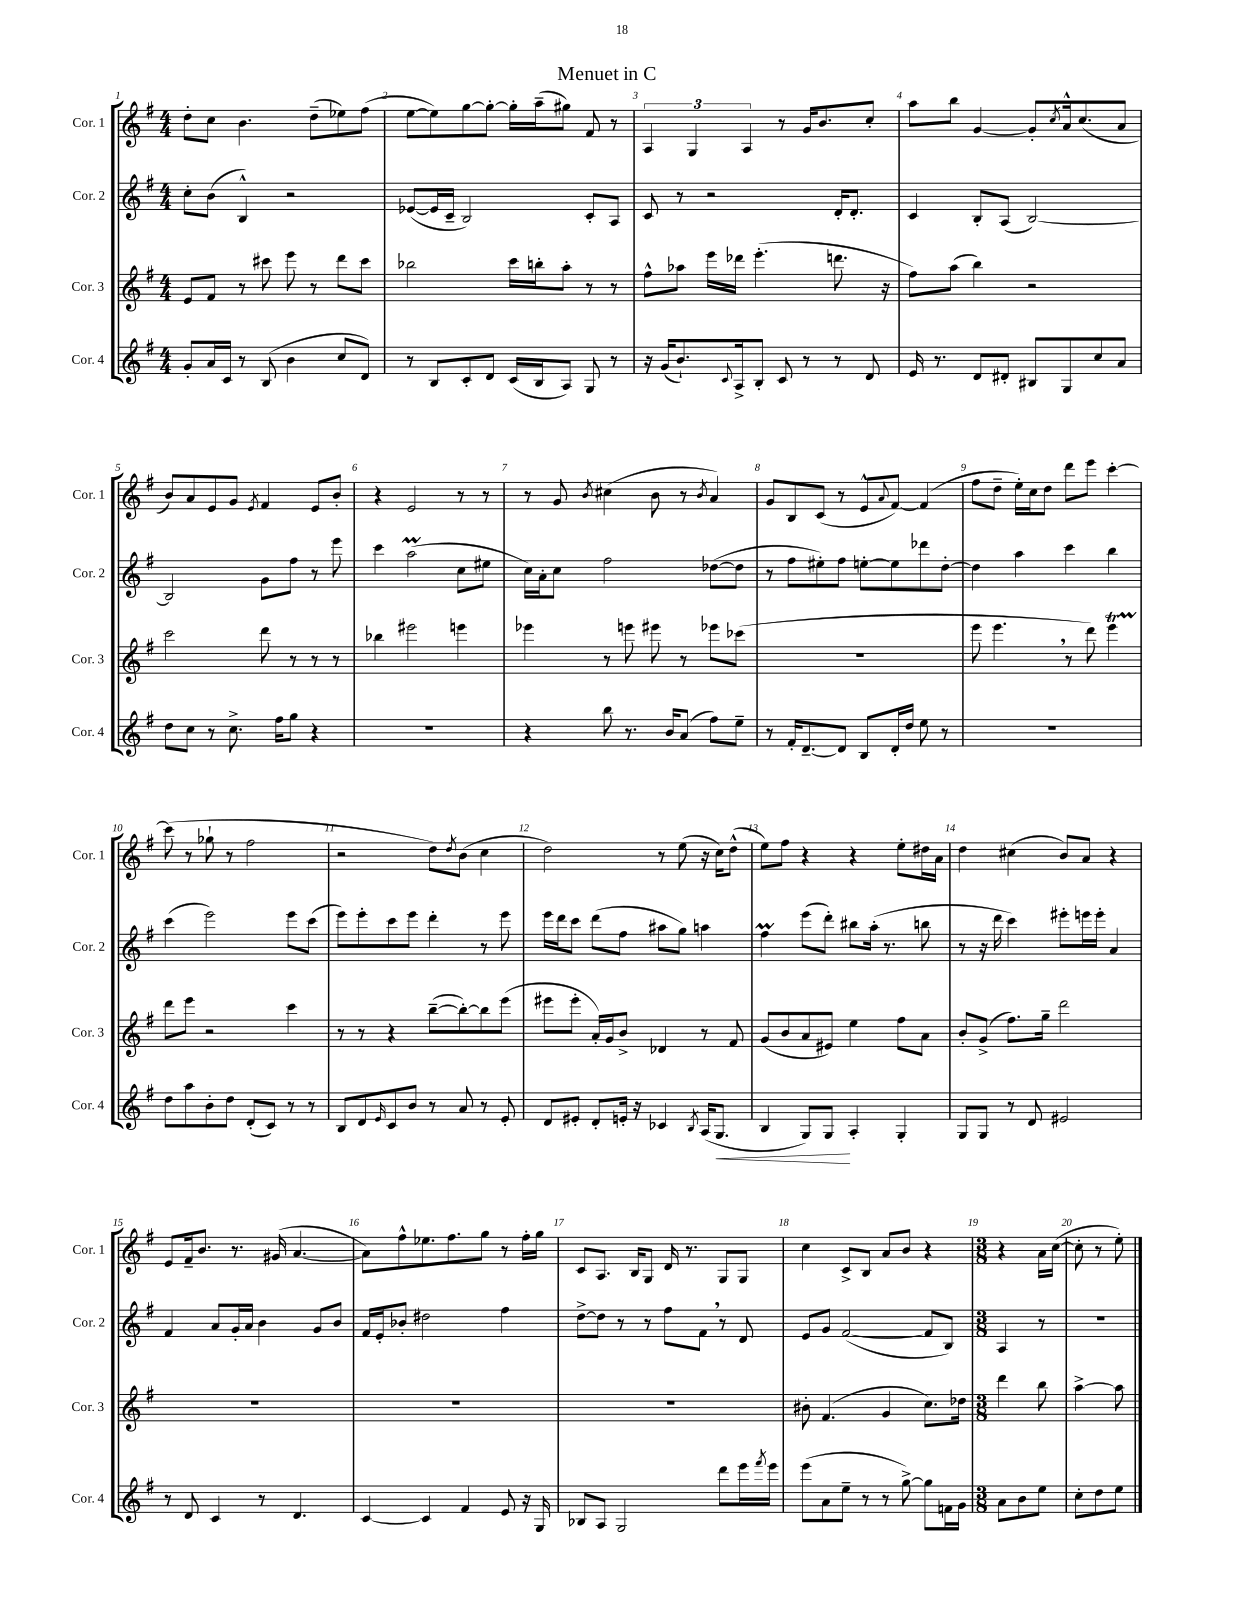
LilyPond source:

\header { title = "Menuet in C" }
<<
\new StaffGroup <<
\new Staff = "s0" \with { instrumentName = "Cor. 1" shortInstrumentName = "Cor. 1" } {
    \clef treble \key g \major \numericTimeSignature \time 4/4
    d''8-. c''8 b'4. d''8--( ees''8) fis''8( |
    e''8~ e''8) g''8~ g''8~-. g''16-. a''16--( gis''8) fis'8 r8 |
    \tuplet 3/2 { a4 g4 a4 } r8 g'16 b'8. c''8-. |
    a''8 b''8 g'4~ g'8-. \acciaccatura { c''8 } a'16-^ c''8.( a'8 |
    b'8) a'8 e'8 g'8 \acciaccatura { e'8 } fis'4 e'8 b'8-. |
    r4 e'2 r8 r8 |
    r8 g'8 \acciaccatura { b'8 } cis''4( b'8 r8 \acciaccatura { b'8 } a'4) |
    g'8 b8 c'8( r8 e'8-^ \appoggiatura { a'8 } fis'8~) fis'4( |
    fis''8 d''8-- e''16-.) c''16 d''8 d'''8 e'''8 c'''4~-. |
    c'''8( r8 ges''8-! r8 fis''2 |
    r2 d''8) \acciaccatura { d''8 } b'8( c''4 |
    d''2) r8 e''8( r16 c''16) d''8-^( |
    e''8) fis''8 r4 r4 e''8-. dis''16 a'16 |
    d''4 cis''4( b'8) a'8 r4 |
    e'8 fis'16-- b'8. r8. gis'16( a'4.~ |
    a'8) fis''8-^ ees''8. fis''8. g''8 r8 fis''16-. g''16 |
    c'8 a8. b16 g8 d'16 r8. g8 g8 |
    c''4 c'8-> b8 a'8 b'8 r4 |
    \numericTimeSignature \time 3/8 r4 a'16 c''16~( |
    c''8-. r8 e''8-.) \bar "|." |
}
\new Staff = "s1" \with { instrumentName = "Cor. 2" shortInstrumentName = "Cor. 2" } {
    \clef treble \key g \major \numericTimeSignature \time 4/4
    c''8-. b'8( b4-^) r2 |
    ees'8~( ees'16 c'16-- b2) c'8-. a8 |
    c'8 r8 r2 d'16-. d'8.-. |
    c'4 b8-. a8( b2~) |
    b2 g'8 fis''8 r8 e'''8 |
    c'''4 a''2\prall( c''8 eis''8 |
    c''16) a'16-. c''8 fis''2 des''8~( des''8 |
    r8 fis''8 eis''8-.) fis''8 e''8~-. e''8 des'''8 d''8~-. |
    d''4 a''4 c'''4 b''4 |
    c'''4( e'''2) e'''8 c'''8( |
    e'''8) e'''8-. c'''8 e'''8 d'''4-. r8 e'''8 |
    e'''16 d'''16 c'''8 d'''8( fis''8 ais''8 g''8) a''4 |
    fis''4\prall e'''8( d'''8-.) bis''8 a''16-.( r8. b''8 |
    r8 r16 d'''16 c'''4) eis'''8-. e'''16 e'''16-. a'4 |
    fis'4 a'8 g'16-. a'16 b'4 g'8 b'8 |
    fis'16 e'16-. bes'8-. dis''2 fis''4 |
    d''8~-> d''8 r8 r8 fis''8 fis'8 \breathe r8 d'8 |
    e'8 g'8 fis'2~( fis'8 b8) |
    \numericTimeSignature \time 3/8 a4 r8 |
    R4. \bar "|." |
}
\new Staff = "s2" \with { instrumentName = "Cor. 3" shortInstrumentName = "Cor. 3" } {
    \clef treble \key g \major \numericTimeSignature \time 4/4
    e'8 fis'8 r8 cis'''8 e'''8 r8 d'''8 cis'''8 |
    bes''2 c'''16 b''16-. a''8-. r8 r8 |
    fis''8-^ aes''8 e'''16 des'''16 e'''4.-.( d'''8. r16 |
    fis''8) a''8( b''4) r2 |
    c'''2 d'''8 r8 r8 r8 |
    bes''4 eis'''2 e'''4 |
    ees'''4 r8 e'''8 eis'''8 r8 ees'''8 ces'''8( |
    R1 |
    e'''8 e'''4. \breathe r8 d'''8) e'''4\startTrillSpan |
    d'''8\stopTrillSpan e'''8 r2 c'''4 |
    r8 r8 r4 b''8~--( b''8~-.) b''8 e'''8( |
    eis'''8 eis'''8-. a'16-.) g'16 b'8-> des'4 r8 fis'8 |
    g'8( b'8 a'8 eis'8) e''4 fis''8 a'8 |
    b'8-. g'8->( fis''8.) g''16-- d'''2 |
    R1 |
    R1 |
    R1 |
    bis'8-. fis'4.( g'4 c''8.) des''16 |
    \numericTimeSignature \time 3/8 d'''4 b''8 |
    a''4~-> a''8 \bar "|." |
}
\new Staff = "s3" \with { instrumentName = "Cor. 4" shortInstrumentName = "Cor. 4" } {
    \clef treble \key g \major \numericTimeSignature \time 4/4
    g'8-. a'16 c'16 r8 b8( b'4 c''8 d'8) |
    r8 b8 c'8-. d'8 c'16( b16 a8) g8 r8 |
    r16 g'16( b'8.-!) \appoggiatura { c'8 } a16-> b8-. c'8 r8 r8 d'8 |
    e'16 r8. d'8 dis'8-. bis8 g8 c''8 a'8 |
    d''8 c''8 r8 c''8.-> fis''16 g''8 r4 |
    R1 |
    r4 b''8 r8. b'16 a'8( fis''8) e''8-- |
    r8 fis'16-. d'8.~-- d'8 b8 d'16-. d''16 e''8 r8 |
    R1 |
    d''8 a''8 b'8-. d''8 d'8-.( c'8) r8 r8 |
    b8 d'8 \grace { e'16 } c'8 b'8 r8 a'8 r8 e'8-. |
    d'8 eis'8-. d'8-. e'16-. r16 ces'4 \acciaccatura { b8 } a16( g8.\< |
    b4 g8) g8\! a4-. g4-. |
    g8 g8 r8 d'8 eis'2 |
    r8 d'8 c'4 r8 d'4. |
    c'4~ c'4 fis'4 e'8 r16 g16 |
    bes8 a8 g2 d'''8 e'''16 \acciaccatura { fis'''8 } e'''16 |
    e'''8( a'8 e''8-- r8 r8 g''8~->) g''8 f'16 g'16 |
    \numericTimeSignature \time 3/8 a'8 b'8 e''8 |
    c''8-. d''8 e''8 \bar "|." |
}
>>
>>
\layout { \context { \Score \override BarNumber.break-visibility = ##(#f #t #t) barNumberVisibility = #all-bar-numbers-visible } }
